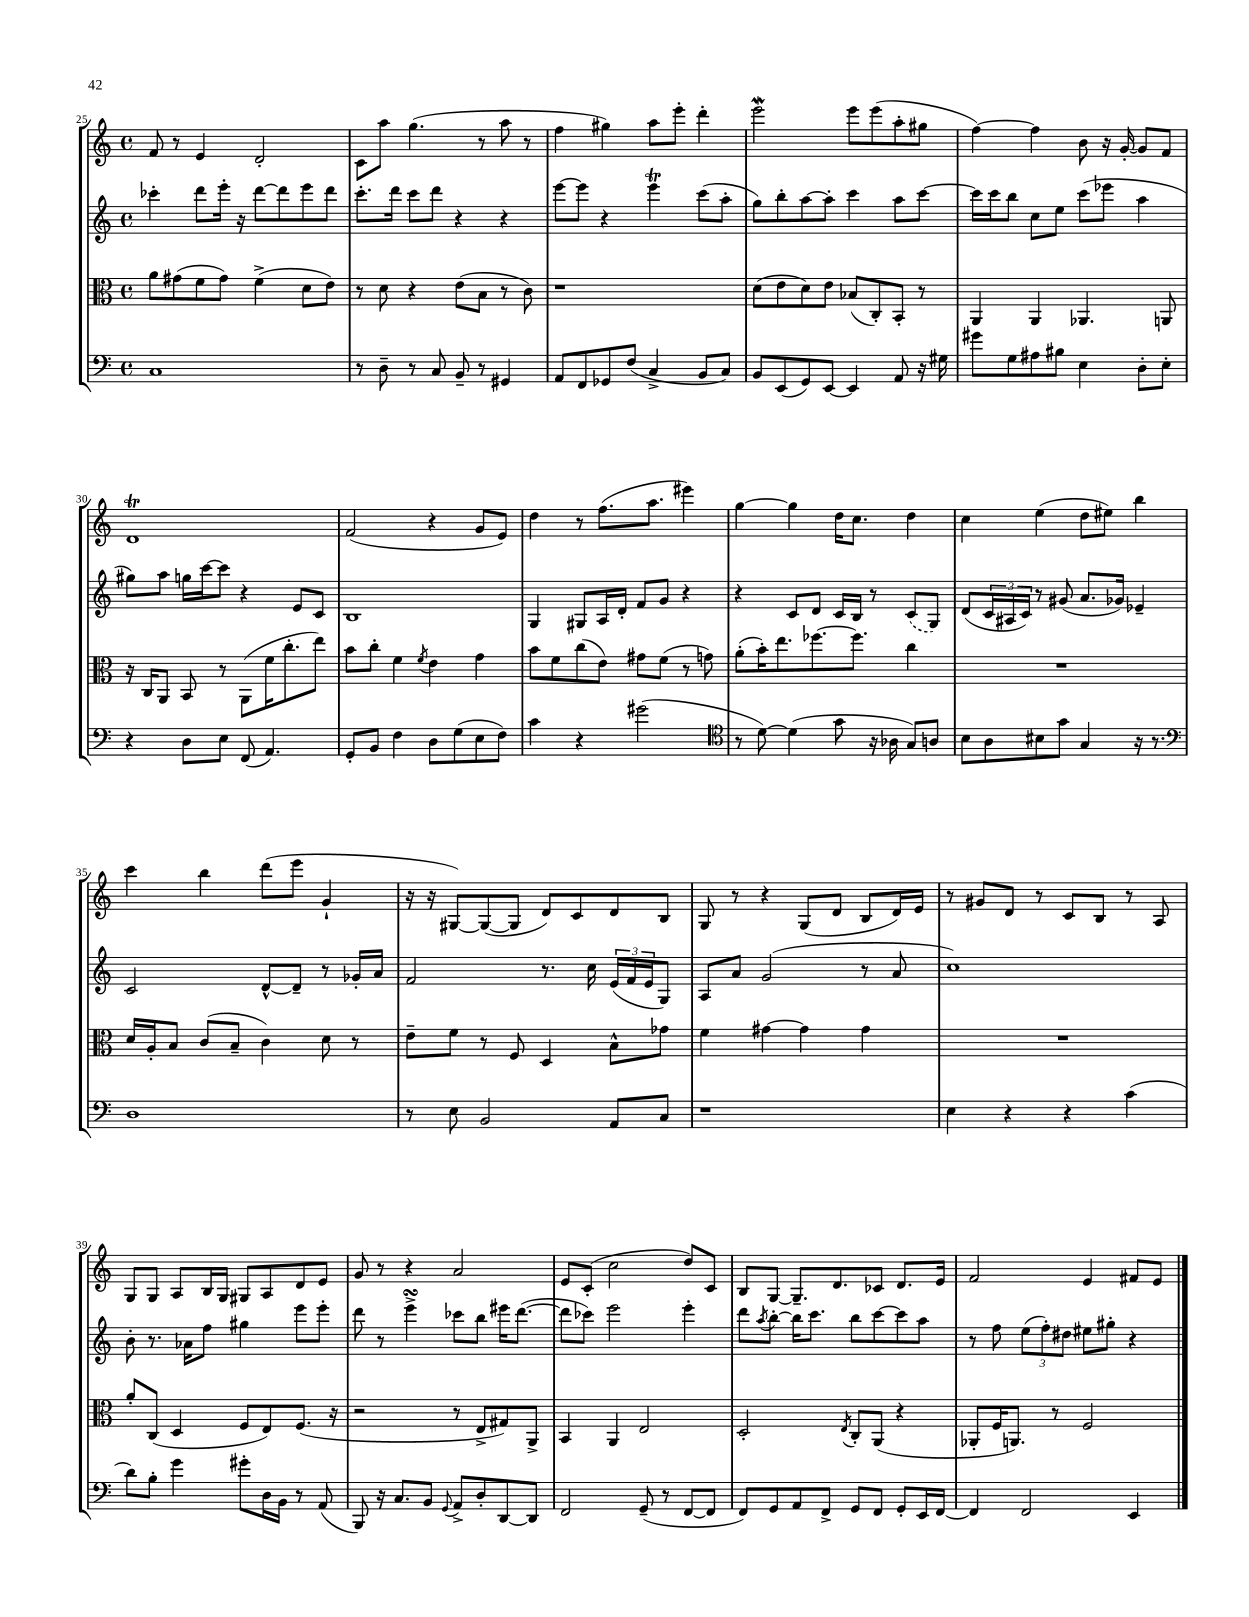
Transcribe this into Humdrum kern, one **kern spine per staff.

**kern	**kern	**kern	**kern
*part4	*part3	*part2	*part1
*staff4	*staff3	*staff2	*staff1
*clefF4	*clefC3	*clefG2	*clefG2
*k[]	*k[]	*k[]	*k[]
*M4/4	*M4/4	*M4/4	*M4/4
*met(c)	*met(c)	*met(c)	*met(c)
=25	=25	=25	=25
1C	8a\L	4ccc-X'\	8f/
.	(8g#X\	.	8r
.	8f\	8ddd\L	4e/
.	8g#\J)	16eee'\Jk	.
.	.	16r	.
.	(4f^\	[8ddd\L	2d'/
.	.	8ddd\]	.
.	8d\L	8eee\	.
.	8e\J)	8ddd\J	.
=26	=26	=26	=26
8r	8r	8.ccc'\L	8c\L
8D~\	8d\	.	8aa\J
.	.	16ddd\Jk	.
8r	4r	8ccc\L	(4.gg\
8C/	.	8ddd\J	.
8BB~/	(8e\L	4r	.
8r	8B\J	.	8r
4GG#X/	8r	4r	8aa\
.	8c\)	.	8r
=27	=27	=27	=27
8AA/L	1r	[8eee\L	4ff\
8FF/	.	8eee\J]	.
8GG-X/	.	4r	4gg#X\)
(8F/J	.	.	.
4C^/	.	4eeet\	8aa\L
.	.	.	8eee'\J
8BB/L	.	(8ccc\L	4ddd'\
8C/J)	.	8aa'\J	.
=28	=28	=28	=28
8BB/L	(8d\L	8gg\L)	2eeeW\
(8EE/	8e\	8bb'\	.
8GG/)	8d\)	[8aa\	.
[8EE/J	8e\J	8aa'\J]	.
4EE/]	(8B-X/L	4ccc\	8eee\L
.	8C'/)	.	(8eee\
8AA/	8BB'/J	8aa\L	8aa'\
16r	8r	[8ccc\J	8gg#X\J
16G#X\	.	.	.
=29	=29	=29	=29
8g#X\L	4AA/	16ccc\LL]	[4ff\)
.	.	16ccc\J	.
8G\	.	8bb\J	.
8A#X\	4AA/	8cc\L	4ff\]
8B#X\J	.	8ee\J	.
4E\	4.AA-X/	(8ccc\L	8b\
.	.	8eee-X\J	16r
.	.	.	[16g'/
8D'\L	.	4aa\	8g/L]
8E'\J	8AAn/	.	8f/J
!!LO:LB:g=z
=30	=30	=30	=30
4r	16r	8gg#X\L)	1dT
.	16C/KL	.	.
.	8AA/J	8aa\J	.
8D\L	8BB/	16ggn\LL	.
.	.	[16ccc\J	.
8E\J	8r	8ccc\J]	.
(8FF/	(8AA\L	4r	.
4.AA/)	16f\K	.	.
.	8.cc'\	.	.
.	.	8e/L	.
.	8ee\J)	8c/J	.
=31	=31	=31	=31
8GG'/L	8b\L	1B	(2f/
8BB/J	8cc'\J	.	.
4F\	4f\	.	.
.	8qf/	.	.
8D\L	4e\	.	4r
(8G\	.	.	.
8E\	4g\	.	8g/L
8F\J)	.	.	8e/J)
=32	=32	=32	=32
4c\	8b\L	4G/	4dd\
.	8f\	.	.
4r	(8cc\	8G#X/L	8r
.	8e\J)	16A/L	(8.ff\L
.	.	16d'/JJ	.
(2g#X\	8g#X\L	8f/L	.
.	.	.	8.aa\J
.	(8f\J	8g/J	.
.	8r	4r	4eee#X\)
.	8gn\)	.	.
=33	=33	=33	=33
*clefC4	*	*	*
8r	(8a'\L	4r	[4gg\
[8d\)	16b'\K)	.	.
.	8.ee\	.	.
(4d\]	.	8c/L	4gg\]
.	[8.ff-X\	8d/J	.
8g\	.	16c/LL	16dd\KL
.	8.ff-\J]	16B/JJ	8.cc\J
16r	.	8r	.
16A-X\	.	.	.
8G/L)	4cc\	(8c/L	4dd\
8An/J	.	8G/J)	.
=34	=34	=34	=34
8B\L	1r	(8d/L	4cc\
8A\	.	24c/L	.
.	.	24A#X/	.
.	.	24c/JJ)	.
8B#X\	.	8r	(4ee\
8g\J	.	(8g#X/	.
4G/	.	8.a/L	8dd\L
.	.	.	8ee#X\J)
.	.	16g-X/Jk)	.
16r	.	4e-X~/	4bb\
8.r	.	.	.
!!LO:LB:g=z
=35	=35	=35	=35
*clefF4	*	*	*
1D	16d/LL	2c/	4ccc\
.	16A'/J	.	.
.	8B/J	.	.
.	(8c/L	.	4bb\
.	8B~/J	.	.
.	4c\)	[8d^^/L	(8ddd\L
.	.	8d~/J]	8eee\J
.	8d\	8r	4g`/
.	8r	16g-X'/LL	.
.	.	16a/JJ	.
=36	=36	=36	=36
8r	8e~\L	2f/	16r
.	.	.	16r
8E\	8f\J	.	[8G#X/L)
2BB/	8r	.	(8G#/_
.	8F/	.	8G#/J]
.	4D/	8.r	8d/L)
.	.	.	8c/
.	.	16cc\	.
8AA/L	8B^^\L	(24e/LL	8d/
.	.	24f/	.
.	.	24e/J	.
8C/J	8g-X\J	8G/J)	8B/J
=37	=37	=37	=37
1r	4f\	8A/L	8G/
.	.	8a/J	8r
.	[4g#X\	(2g/	4r
.	4g#\]	.	(8G/L
.	.	.	8d/J
.	4g#\	8r	8B/L
.	.	8a/	16d/L)
.	.	.	16e/JJ
=38	=38	=38	=38
4E\	1r	1cc)	8r
.	.	.	8g#X/L
4r	.	.	8d/J
.	.	.	8r
4r	.	.	8c/L
.	.	.	8B/J
(4c\	.	.	8r
.	.	.	8A/
!!LO:LB:g=z
=39	=39	=39	=39
8d\L)	8a'/L	8b'\	8G/L
8B'\J	(8C/J	8.r	8G/J
4g\	4D/	.	8A/L
.	.	16a-X\KL	.
.	.	8ff\J	16B/L
.	.	.	16G/JJ
8g#X'\L	8F/L	4gg#X\	8G#X/L
16D\L	8E/)	.	8A/
16BB\JJ	.	.	.
8r	(8.F/J	8eee\L	8d/
(8AA/	.	8eee'\J	8e/J
.	16r	.	.
=40	=40	=40	=40
8BBB/)	2r	8ddd\	8g/
16r	.	8r	8r
8.C/L	.	.	.
.	.	4eeesSsS^\	4r
8BB/J	.	.	.
8qqGG/	.	.	.
8AA^/L	8r	8ccc-X\L	2a/
8D'/	8E^/L	8bb\J	.
[8DD/	8G#X/)	16eee#X\KL	.
.	.	([8.ddd\J	.
8DD/J]	8AA^/J	.	.
=41	=41	=41	=41
2FF/	4BB/	8ddd\L]	8e/L
.	.	8ccc-X\J)	(8c'/J
.	4AA/	2eee\	2cc\
(8GG~/	2E/	.	.
8r	.	.	.
[8FF/L	.	4eee'\	8dd/L)
8FF/J]	.	.	8c/J
=42	=42	=42	=42
8FF/L)	2D'/	8ddd\L	8B/L
.	.	8qaa/	.
8GG/	.	[8bb'\J	[8G/J
8AA/	.	16bb\KL]	8.G~/L]
.	.	8.ccc\J	.
8FF^/J	.	.	.
.	.	.	8.d/
.	8qE/	.	.
8GG/L	8C'/L	8bb\L	.
8FF/J	(8AA/J	[8ccc\	8c-X/J
8GG'/L	4r	8ccc\]	8.d/L
16EE/L	.	8aa\J	.
[16FF/JJ	.	.	16e/Jk
=43	=43	=43	=43
4FF/]	8AA-X'/L	8r	2f/
.	16F/K	8ff\	.
.	8.AAn/J)	.	.
2FF/	.	(12ee\L	.
.	.	12ff'\)	.
.	8r	.	.
.	.	12dd#X\J	.
.	2F/	8ee#X\L	4e/
.	.	8gg#X'\J	.
4EE/	.	4r	8f#X/L
.	.	.	8e/J
==	==	==	==
*-	*-	*-	*-
